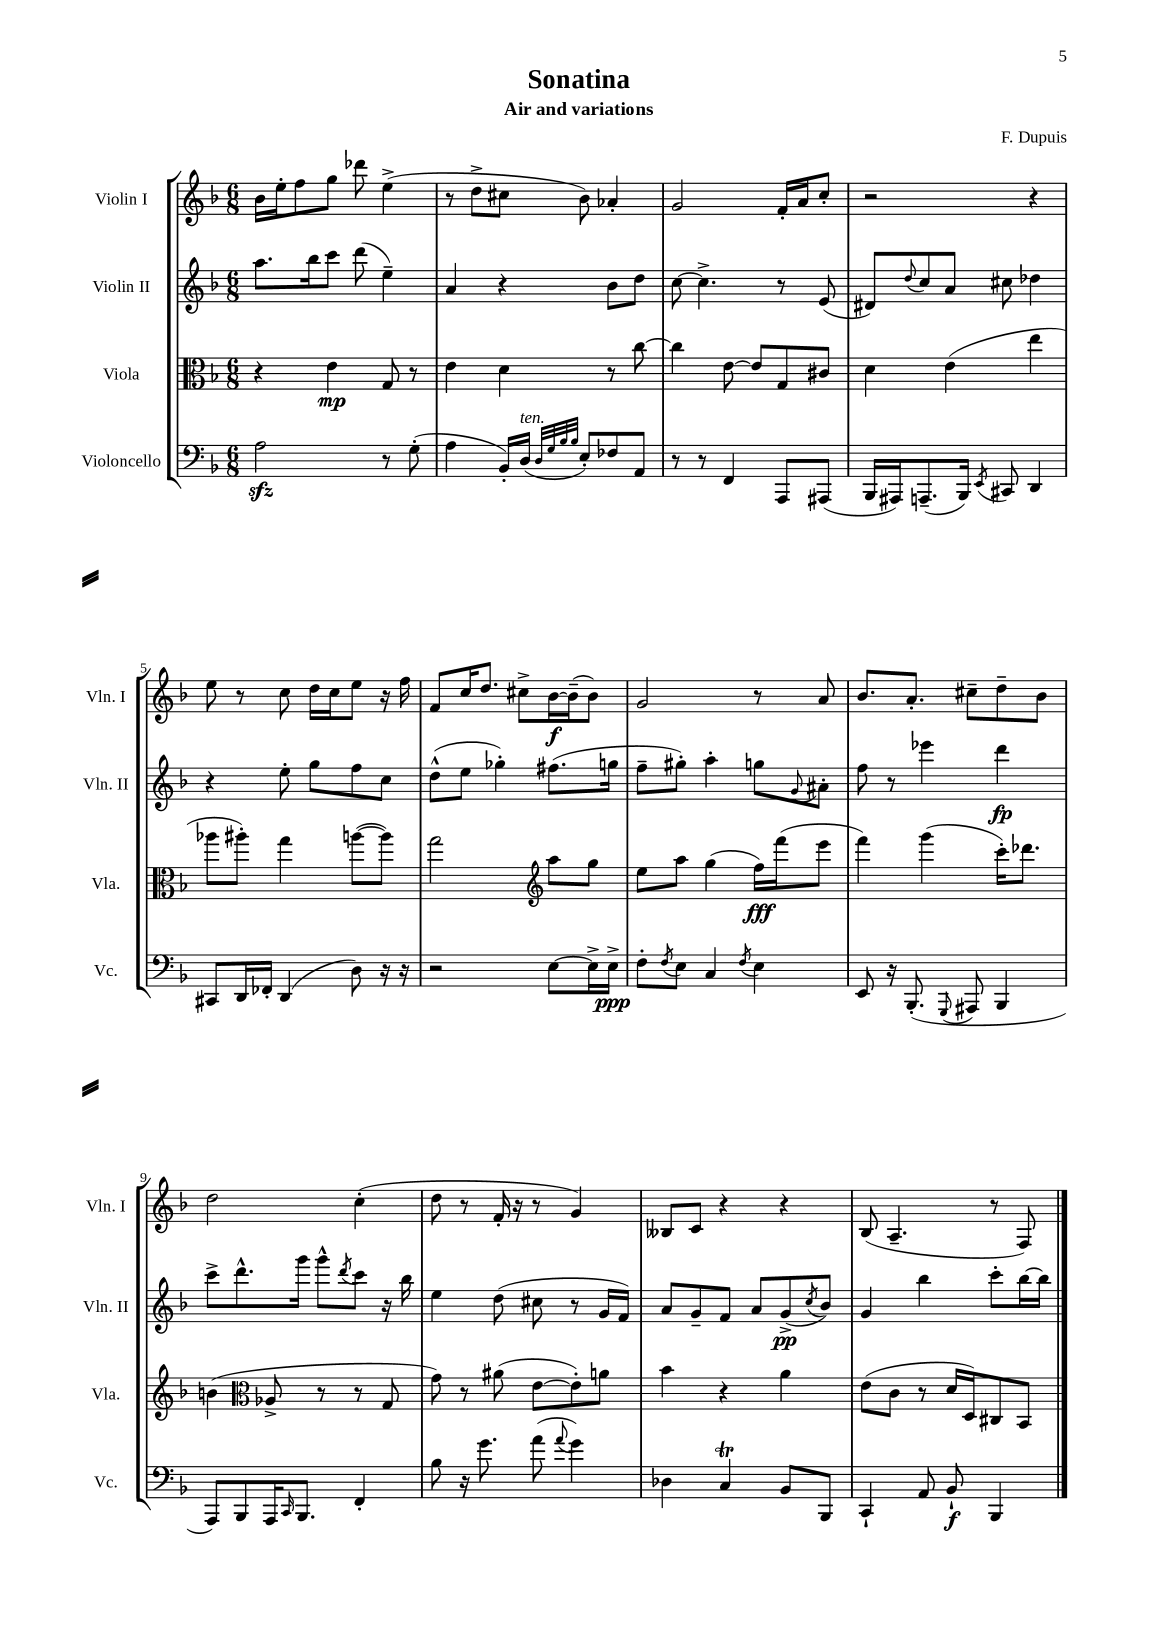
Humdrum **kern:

**kern	**kern	**kern	**kern
*staff4	*staff3	*staff2	*staff1
*clefF4	*clefC3	*clefG2	*clefG2
*k[b-]	*k[b-]	*k[b-]	*k[b-]
*M6/8	*M6/8	*M6/8	*M6/8
2A	4r	8.aa	16b-
.	.	.	16ee'
.	.	.	8ff
.	.	16bb-	.
.	4e	8ccc	8gg
.	.	(8ddd	8ddd-
8r	8G	4ee~)	(4ee^
(8G'	8r	.	.
=	=	=	=
4A	4e	4a	8r
.	.	.	8dd^
16BB-')	4d	4r	8cc#
(16D	.	.	.
32qqD	.	.	.
32qqG	.	.	.
32qqB-	.	.	.
32qqB-	.	.	.
8E')	.	.	8b-)
8F-	8r	8b-	4a-'
8AA	[8cc	8dd	.
=	=	=	=
8r	4cc]	[8cc	2g
8r	.	4.cc^]	.
4FF	[8e	.	.
.	8e]	.	.
8AAA	8G	8r	16f'
.	.	.	16a
(8AAA#	8c#	(8e	8cc'
=	=	=	=
16BBB-	4d	8d#)	2r
16AAA#)	.	.	.
.	.	8qqdd	.
(8.AAA~	.	8cc	.
.	(4e	8a	.
16BBB-)	.	.	.
8qEE	.	.	.
8CC#	.	8cc#	.
4DD	4ee	4dd-	4r
=	=	=	=
8CC#	8aa-	4r	8ee
16DD	8aa#')	.	8r
16FF-'	.	.	.
(4DD	4gg	8ee'	8cc
.	.	8gg	16dd
.	.	.	16cc
8D)	([8aa	8ff	8ee
16r	8aa])	8cc	16r
16r	.	.	16ff
=	=	=	=
2r	2gg	(8dd^^	8f
.	.	8ee	16cc
.	.	.	8.dd
.	.	4gg-')	.
.	.	.	8cc#^
*	*clefG2	*	*
[8E	8aa	(8.ff#	[16b-
.	.	.	(16b-~]
16E^]	8gg	.	8b-)
16E^	.	16gg	.
=	=	=	=
8F'	8ee	8ff~	2g
8qF	.	.	.
8E	8aa	8gg#')	.
4C	(4gg	4aa'	.
8qF	.	.	.
4E	16ff)	8gg	8r
.	(16fff	.	.
.	.	8qqg	.
.	8eee	8a#'	8a
=	=	=	=
8EE	4fff)	8ff	8.b-
16r	.	8r	.
(8.BBB-'	.	.	8.a'
.	(4ggg	4eee-	.
8qqGGG	.	.	.
8AAA#	.	.	8cc#~
4BBB-	16ccc')	4ddd	8dd~
.	8.ddd-	.	.
.	.	.	8b-
=	=	=	=
8AAA)	(4b	8ccc^	2dd
8BBB-	.	8.ddd^^	.
*	*clefC3	*	*
16AAA	8A-^	.	.
16qqCC	.	.	.
8.BBB-	.	16ggg	.
.	8r	8ggg^^	.
.	.	8qddd	.
4FF'	8r	8ccc	(4cc'
.	8G	16r	.
.	.	16bb-	.
=	=	=	=
8B-	8g)	4ee	8dd
16r	8r	.	8r
8.g	.	.	.
.	(8a#	(8dd	16f'
.	.	.	16r
(8a	[8e	8cc#	8r
8qqa	.	.	.
4g)	8e'])	8r	4g)
.	8a	16g	.
.	.	16f)	.
=	=	=	=
4D-	4b-	8a	8B--
.	.	8g~	8c
4C	4r	8f	4r
.	.	8a	.
8BB-	4a	(8g^	4r
.	.	8qcc	.
8BBB-	.	8b-)	.
=	=	=	=
4CC`	(8e	4g	(8B-
.	8c	.	4.A~
8AA	8r	4bb-	.
8BB-`	16d	.	.
.	16D)	.	.
4BBB-	8C#	8ccc'	8r
.	8BB-	[16bb-	8F)
.	.	16bb-]	.
==	==	==	==
*-	*-	*-	*-
